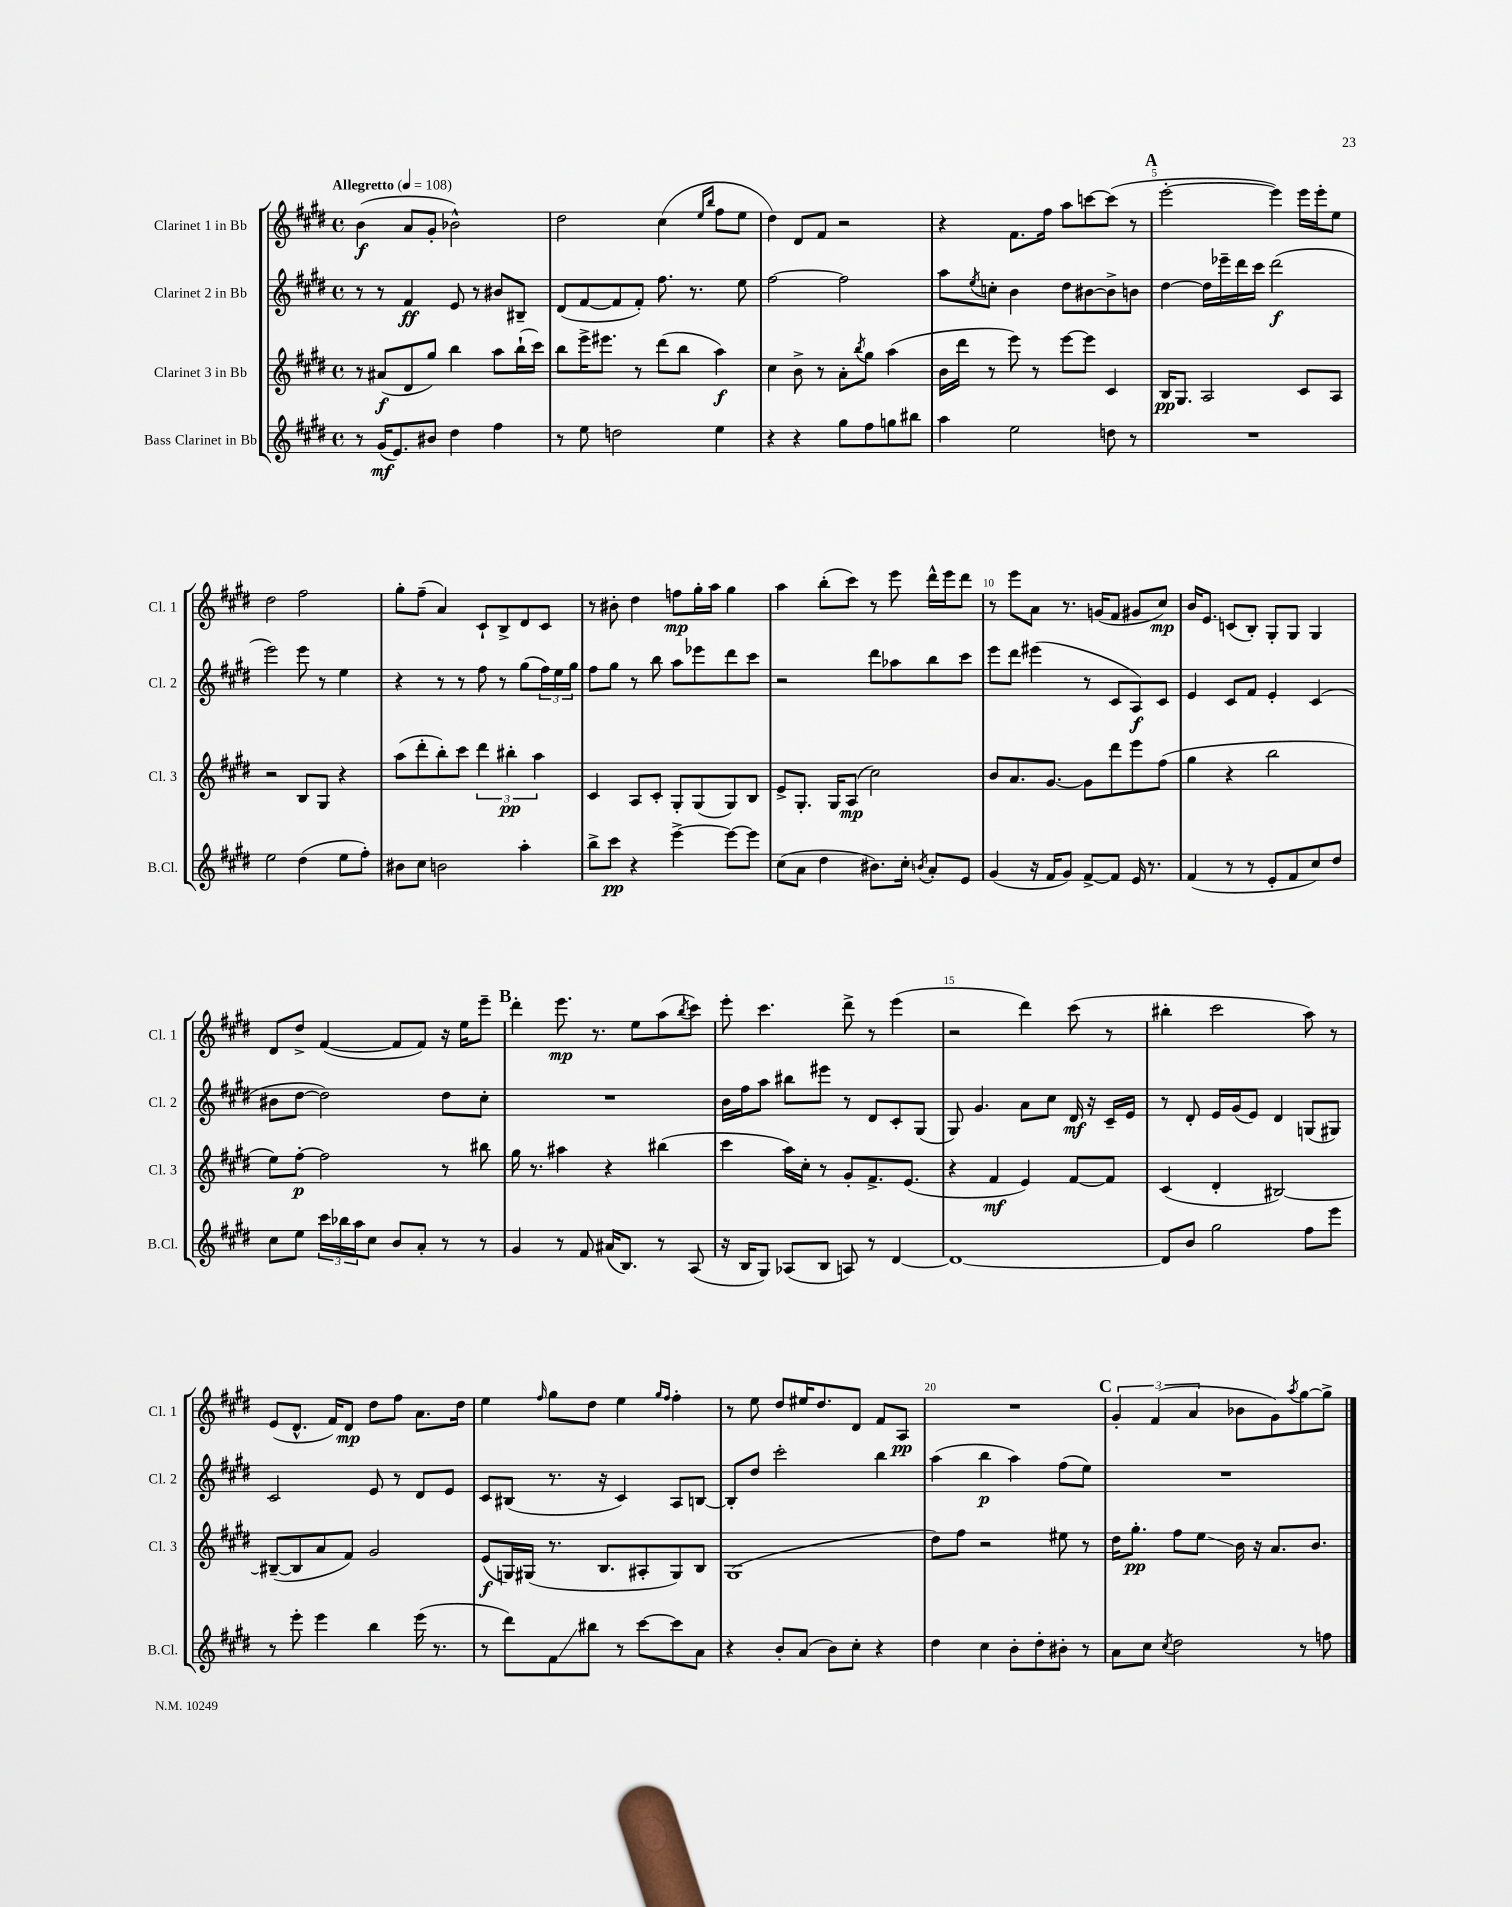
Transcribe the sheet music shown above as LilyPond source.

<<
\new StaffGroup <<
\new Staff = "s0" \with { instrumentName = "Clarinet 1 in Bb" shortInstrumentName = "Cl. 1" } {
    \clef treble \key e \major \defaultTimeSignature \time 4/4 \tempo "Allegretto" 4 = 108
    b'4\f( a'8 gis'8-. bes'2-^) |
    dis''2 cis''4( \grace { e''16 b''16 } fis''8 e''8 |
    dis''4) dis'8 fis'8 r2 |
    r4 fis'8. fis''16 a''8 c'''8~ c'''8( r8 |
    \mark \markup { \bold "A" } e'''2~-. e'''4) e'''16 e'''16-. e''8 |
    dis''2 fis''2 |
    gis''8-. fis''8--( a'4) cis'8-! b8-> dis'8 cis'8 |
    r8 bis'8-. dis''4 f''8\mp gis''16-. a''16 gis''4 |
    a''4 b''8-.( cis'''8) r8 e'''8 dis'''16-^ e'''16 dis'''8 |
    r8 e'''8 a'8 r8. g'16( fis'8 gis'8 cis''8\mp) |
    b'16 e'8. c'8( b8-.) gis8-. gis8 gis4 |
    dis'8 dis''8-> fis'4~( fis'8 fis'8) r16 e''16 e'''8-- |
    \mark \markup { \bold "B" } dis'''4-. e'''8.\mp r8. e''8 a''8( \acciaccatura { b''8 } cis'''8) |
    e'''8-. cis'''4. dis'''8-> r8 e'''4( |
    r2 dis'''4) cis'''8( r8 |
    bis''4-. cis'''2 a''8) r8 |
    e'8( dis'8.-^ fis'16) dis'8\mp dis''8 fis''8 a'8. dis''16 |
    e''4 \grace { fis''16 } gis''8 dis''8 e''4 \grace { gis''16 fis''16 } fis''4-. |
    r8 e''8 dis''8 eis''16 dis''8. dis'8 fis'8 a8\pp |
    R1 |
    \mark \markup { \bold "C" } \tuplet 3/2 { gis'4-. fis'4( a'4 } bes'8 gis'8) \acciaccatura { a''8 } gis''8~ gis''8-> \bar "|." |
}
\new Staff = "s1" \with { instrumentName = "Clarinet 2 in Bb" shortInstrumentName = "Cl. 2" } {
    \clef treble \key e \major \defaultTimeSignature \time 4/4
    r8 r8 fis'4\ff e'8 r8 bis'8 bis8-- |
    dis'8( fis'8~ fis'8 fis'8-.) fis''8. r8. e''8 |
    fis''2~ fis''2 |
    a''8 \acciaccatura { e''8 } c''8-. b'4 dis''8 bis'8~ bis'8-> b'8 |
    \mark \markup { \bold "A" } dis''4~ dis''16 ees'''16-- dis'''16 cis'''16 dis'''2\f( |
    e'''2) e'''8 r8 e''4 |
    r4 r8 r8 fis''8 r8 gis''8( \tuplet 3/2 { fis''16) e''16 gis''16 } |
    fis''8 gis''8 r8 b''8 a''8 ees'''8 dis'''8 cis'''8 |
    r2 dis'''8 aes''8 b''8 cis'''8 |
    e'''8 dis'''8 eis'''4( r8 cis'8 a8\f) cis'8 |
    e'4 cis'8 fis'8 e'4-. cis'4( |
    bis'8 dis''8~ dis''2) dis''8 cis''8-. |
    \mark \markup { \bold "B" } R1 |
    b'16 fis''16 a''8 bis''8 eis'''8 r8 dis'8 cis'8-. gis8( |
    gis8) gis'4. a'8 cis''8 dis'16\mf r16 cis'16-- e'16 |
    r8 dis'8-. e'16 gis'16( e'8) dis'4 g8( gis8) |
    cis'2 e'8 r8 dis'8 e'8 |
    cis'8 bis8( r8. r16 cis'4) a8 b8~ |
    b8-. dis''8 cis'''2-. b''4 |
    a''4( b''4\p a''4) fis''8( e''8) |
    \mark \markup { \bold "C" } R1 \bar "|." |
}
\new Staff = "s2" \with { instrumentName = "Clarinet 3 in Bb" shortInstrumentName = "Cl. 3" } {
    \clef treble \key e \major \defaultTimeSignature \time 4/4
    r8 ais'8\f( dis'8 gis''8) b''4 a''8 b''16-!( cis'''16) |
    b''8 e'''16-> eis'''8. r8 dis'''8( b''8 a''4\f) |
    cis''4 b'8-> r8 a'8-. \acciaccatura { b''8 } gis''8 a''4( |
    b'16 dis'''16 r8 e'''8) r8 e'''8~ e'''8 cis'4 |
    \mark \markup { \bold "A" } b16\pp gis8. a2 cis'8 a8 |
    r2 b8 gis8 r4 |
    a''8( dis'''8-. b''8-.) cis'''8 \tuplet 3/2 { dis'''4 bis''4-.\pp a''4 } |
    cis'4 a8 cis'8-. gis8-. gis8( gis8) b8 |
    e'8-> gis8.-. gis16 a8\mp( cis''2) |
    b'8 a'8. gis'8.~ gis'8 dis'''8 e'''8 fis''8( |
    gis''4 r4 b''2 |
    e''8) fis''8~-.\p fis''2 r8 bis''8 |
    \mark \markup { \bold "B" } gis''16 r8. ais''4 r4 bis''4( |
    cis'''4 a''16) cis''16-. r8 gis'8-. fis'8.-> e'8.( |
    r4 fis'4\mf e'4) fis'8~ fis'8 |
    cis'4( dis'4-. bis2~) |
    bis8~--( bis8 a'8 fis'8) gis'2 |
    e'8\f( g16) gis16( r8. b8. ais8-. gis8) b8 |
    gis1( |
    dis''8) fis''8 r2 eis''8 r8 |
    \mark \markup { \bold "C" } dis''16 gis''8.-.\pp fis''8 e''8\glissando b'16 r16 a'8. b'8. \bar "|." |
}
\new Staff = "s3" \with { instrumentName = "Bass Clarinet in Bb" shortInstrumentName = "B.Cl." } {
    \clef treble \key e \major \defaultTimeSignature \time 4/4
    r8 gis'16\mf( e'8.) bis'8 dis''4 fis''4 |
    r8 e''8 d''2 e''4 |
    r4 r4 gis''8 fis''8 g''8 bis''8 |
    a''4 e''2 d''8 r8 |
    \mark \markup { \bold "A" } R1 |
    e''2 dis''4( e''8 fis''8-.) |
    bis'8 cis''8 b'2 a''4-. |
    b''8-> cis'''8\pp r4 e'''4~-> e'''8~ e'''8 |
    cis''8( a'8 dis''4 bis'8.) cis''16-. \acciaccatura { b'8 } a'8-. e'8 |
    gis'4( r16 fis'16 gis'8) fis'8~-> fis'8 e'16 r8. |
    fis'4( r8 r8 e'8-. fis'8 cis''8) dis''8 |
    cis''8 e''8 \tuplet 3/2 { cis'''16 bes''16 a''16 } cis''8 b'8 a'8-. r8 r8 |
    \mark \markup { \bold "B" } gis'4 r8 fis'8 ais'16( b8.) r8 a8( |
    r16 b16 gis8) aes8( b8 a8) r8 dis'4~ |
    dis'1~ |
    dis'8 b'8 gis''2 fis''8 e'''8 |
    r8 e'''8-. e'''4 b''4 e'''16( r8. |
    r8 dis'''8) fis'8\glissando bis''8 r8 cis'''8~ cis'''8 a'8 |
    r4 b'8-. a'8( b'8) cis''8-. r4 |
    dis''4 cis''4 b'8-. dis''8-. bis'8-. r8 |
    \mark \markup { \bold "C" } a'8 cis''8 \acciaccatura { cis''8 } dis''2 r8 f''8 \bar "|." |
}
>>
>>
\layout { \context { \Score \override BarNumber.break-visibility = ##(#f #t #t) barNumberVisibility = #(every-nth-bar-number-visible 5) } }
